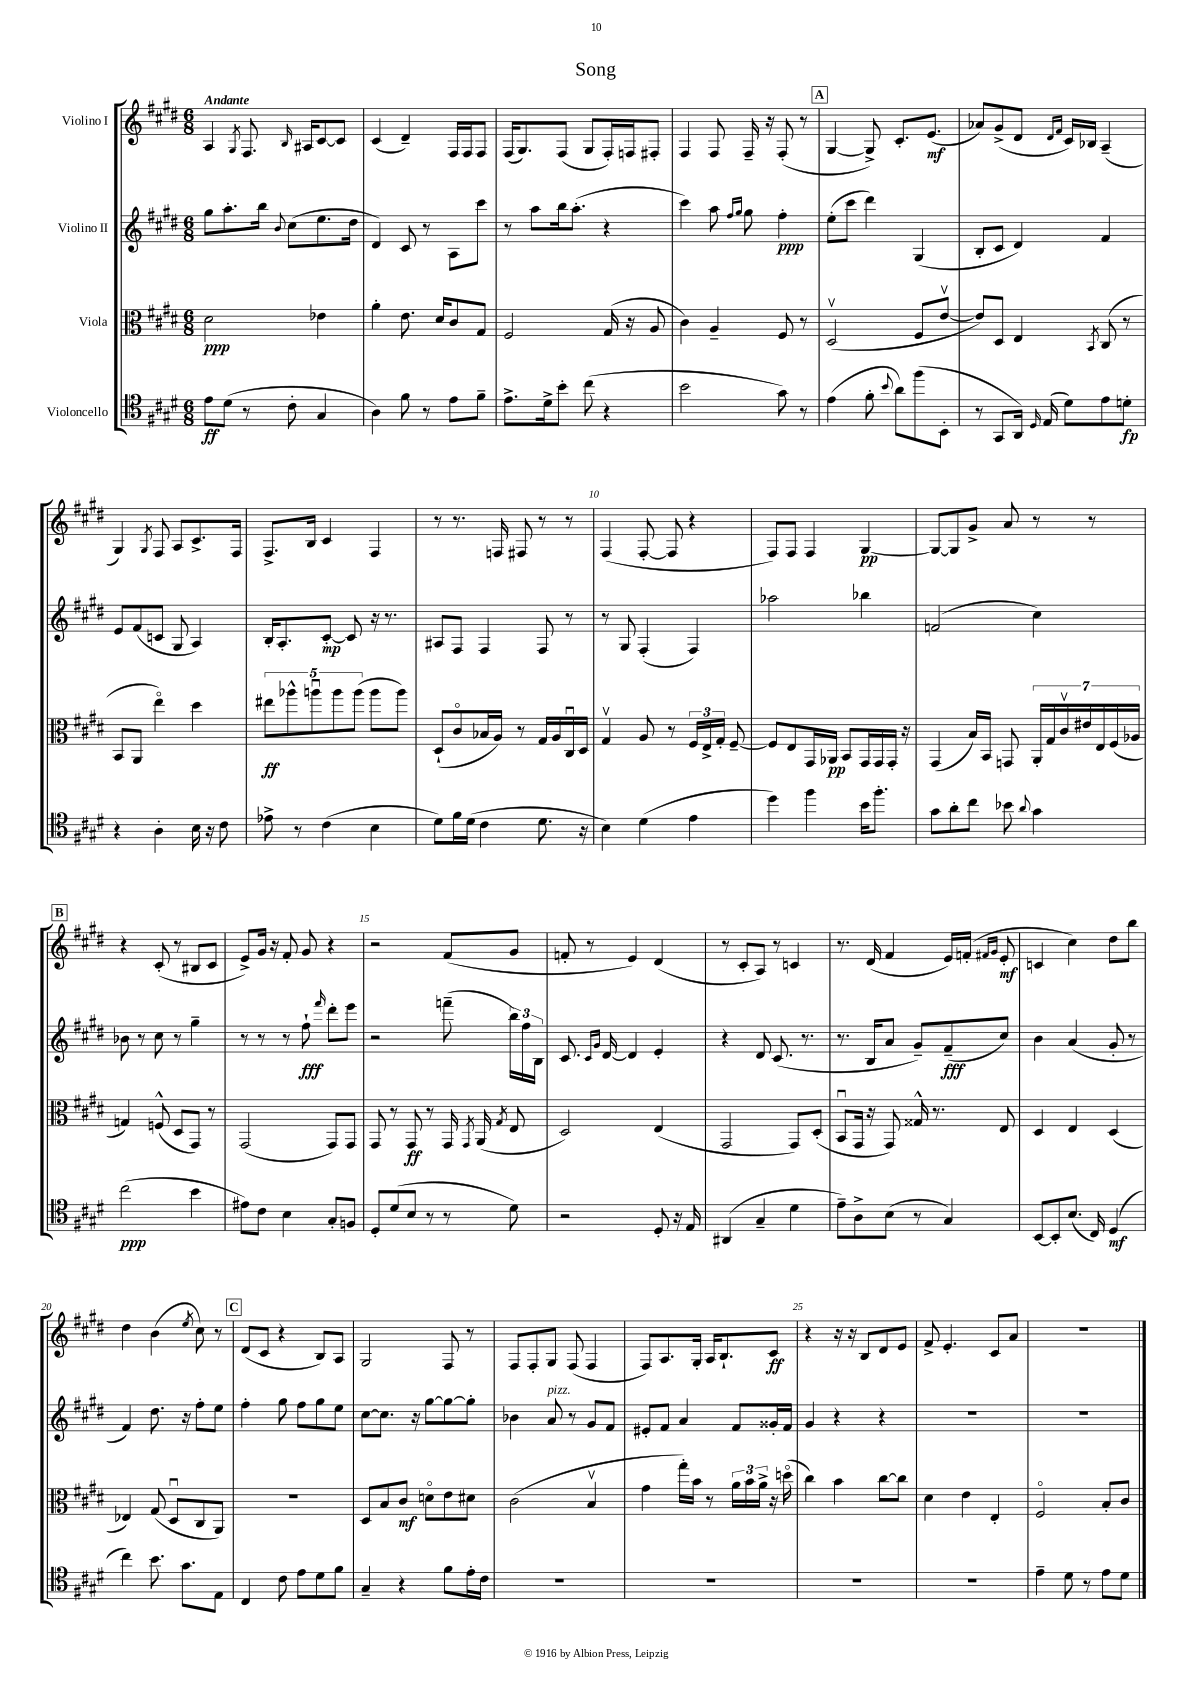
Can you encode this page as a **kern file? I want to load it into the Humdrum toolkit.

**kern	**kern	**kern	**kern
*staff4	*staff3	*staff2	*staff1
*clefC4	*clefC3	*clefG2	*clefG2
*k[f#c#g#d#]	*k[f#c#g#d#]	*k[f#c#g#d#]	*k[f#c#g#d#]
*M6/8	*M6/8	*M6/8	*M6/8
8e	2d#	8gg#	4A
(8d#	.	8.aa'	.
.	.	.	8qG#
8r	.	.	8.F#
.	.	16bb	.
.	.	8qqb	.
8c#'	.	(8cc#	.
.	.	.	16qqB
.	.	.	16A#
4G#	4e-	8.ee	[8c#
.	.	.	8c#]
.	.	16dd#	.
=	=	=	=
4A)	4a'	4d#)	(4c#
8f#	8.e	8c#	4d#~)
8r	.	8r	.
.	16d#	.	.
8e	8c#	8A	16F#
.	.	.	16F#
8f#~	8G#	8ccc#	8F#
=	=	=	=
8.e^	2F#	8r	(16F#
.	.	.	8.G#)
.	.	8aa	.
16d#^	.	.	.
8b'	.	16bb	(8F#
.	.	(8.aa'	.
(8cc#	.	.	8G#
4r	(16G#	4r	16F#')
.	16r	.	16F
.	8A	.	8F#'
=	=	=	=
2b	4c#)	4ccc#)	4F#
.	4A~	8aa	8F#
.	.	16qqff#	.
.	.	16qqgg#	.
.	.	8gg#	16F#~
.	.	.	16r
8g#)	8F#	4ff#'	(8F#'
8r	8r	.	8r
=	=	=	=
(4e	(2D#v	(8ee'	[4G#
.	.	8ccc#	.
8f#'	.	4ddd#)	8G#^])
8qqb	.	.	.
8a)	.	.	8.c#'
(8ff#	8F#	(4G#	.
.	.	.	(8.e
8BB'	[8ev	.	.
=	=	=	=
8r	8e])	8B'	8a-)
8GG#	8D#	8c#	(8g#^
16AA)	4E	4d#)	8d#
16qqD#	.	.	.
(16E	.	.	.
.	.	.	16qqd#
.	.	.	16qqf#
8d#)	.	.	16c#)
.	.	.	16B-
.	8qBB	.	.
8e	(8C#	4f#	(4A~
8d'	8r	.	.
=	=	=	=
4r	8BB	8e	4G#)
.	8AA	(8f#	.
.	.	.	8qG#
4A'	4eeo)	8c	8F#
.	.	8G#	8A
16B	4dd#	4A)	8.c#^
16r	.	.	.
8c#	.	.	.
.	.	.	16F#
=	=	=	=
8e-^	10ee#	16B'	8.F#^
.	.	8.A'	.
.	10aa-^^	.	.
8r	.	.	.
.	.	.	16B
.	10aau	.	.
(4c#	.	[8c#'	4c#
.	10aa	.	.
.	.	8c#]	.
.	(10aa	.	.
4B	8aa	16r	4F#
.	.	8.r	.
.	8aa)	.	.
=	=	=	=
8d#)	(8D#`	8A#	8r
16f#	8c#o	8F#	8.r
(16d#	.	.	.
4c#	16B-	4F#	.
.	16A)	.	16F
.	8r	.	8F#
8.d#	16G#	8F#	8r
.	16A	.	.
.	16C#u	8r	8r
16r	16D#	.	.
=	=	=	=
4B)	4G#v	8r	(4F#
.	.	8G#	.
(4d#	8A	(4F#'	[8F#'
.	8r	.	8F#]
4e	24F#	4F#)	4r
.	24E^	.	.
.	24G#'	.	.
.	[8F#~	.	.
=	=	=	=
4dd#)	8F#]	2aa-	8F#)
.	8E	.	8F#
4ff#	16GG#	.	4F#
.	16AA-	.	.
.	8BB	.	.
16b	16GG#	4bb-	[4G#
8.ff#'	16GG#	.	.
.	16GG#'	.	.
.	16r	.	.
=	=	=	=
8g#	(4GG#	(2f	8G#_
8a'	.	.	8G#]
8cc#	16B)	.	8g#^
.	16BB	.	.
8b-	8GG	.	8a
8qqa	.	.	.
4g#	28AA'	4cc#)	8r
.	28G#	.	.
.	28c#v	.	.
.	28e#	.	.
.	.	.	8r
.	28E	.	.
.	(28F#	.	.
.	28A-	.	.
=	=	=	=
(2cc#	4G)	8b-	4r
.	.	8r	.
.	(8F^^	8cc#	(8c#'
.	8D#	8r	8r
4b	8GG#)	4gg#~	8B#
.	8r	.	8c#
=	=	=	=
8e#)	(2GG#	8r	8e^)
8c#	.	8r	16g#
.	.	.	16r
4B	.	8r	8f#'
.	.	8ff#`	8g#
.	.	16qqfff#	.
8G#'	8GG#)	8ddd#'	4r
8F	8GG#	8eee	.
=	=	=	=
8D#'	8GG#	2r	2r
(8d#	8r	.	.
8B	8GG#	.	.
8r	8r	.	.
8r	16GG#	(8fff~	(8f#
.	8qGG#	.	.
.	(16AA	.	.
.	8qG#	.	.
8d#)	8E	24bb)	8g#
.	.	24ff#	.
.	.	24B	.
=	=	=	=
2r	2D#)	8.c#	8f'
.	.	.	8r
.	.	16qqc#	.
.	.	16qqg#	.
.	.	[16d#	.
.	.	4d#]	4e)
8D#'	(4E	4e'	(4d#
16r	.	.	.
16E	.	.	.
=	=	=	=
(4AA#	2GG#	4r	8r
.	.	.	8c#'
4G#~	.	8d#	8A)
.	.	(8.c#	8r
4d#	8GG#)	.	4c
.	.	8.r	.
.	(8D#'	.	.
=	=	=	=
8e~)	8BBu	8.r	8.r
8A^	16GG#	.	.
.	16r	16B	(16d#
(8B	8GG#)	8a	4f#
8r	16G##^^	8g#~)	.
.	8.r	.	.
4G#)	.	(8f#~	16e)
.	.	.	(16f'
.	.	.	16qqf#
.	.	.	16qqg#
.	8E	8cc#)	8e'
=	=	=	=
[8BB	4D#	4b	4c
8BB']	.	.	.
(8.B	4E	(4a	4cc#)
16C#)	.	.	.
(4D#	(4D#	8g#'	8dd#
.	.	8r	8bb
=	=	=	=
4cc#)	4E-)	4f#)	4dd#
8.b	(8G#	8.dd#	(4b
.	8D#u	.	.
8.g#	.	16r	.
.	.	.	8qee
.	8C#	8ff#'	8cc#)
8E	8AA)	8ee	8r
=	=	=	=
4C#	2.r	4ff#'	(8d#
.	.	.	8c#
8c#	.	8gg#	4r
8e	.	8ff#	.
8d#	.	8gg#	8B)
8f#	.	8ee	8A
=	=	=	=
4G#~	8D#	[8cc#	2G#
.	8B	8.cc#]	.
4r	8c#	.	.
.	.	16r	.
.	8do	[8gg#	.
8f#	8e	8gg#_	8F#
16e'	8d#	8gg#']	8r
16c#	.	.	.
=	=	=	=
2.r	(2c#	4b-	8F#
.	.	.	8F#'
.	.	8a	8G#
.	.	8r	(8F#
.	4Bv	8g#	4F#
.	.	8f#	.
=	=	=	=
2.r	4g#	8e#'	8F#)
.	.	8f#	8.A
.	16gg#')	4a	.
.	16b	.	16G#'
.	8r	.	16A
.	.	.	8.B`
.	24a	8f#	.
.	24b	.	.
.	24a^	.	.
.	16r	16g##'	8c#
.	(16ddo	16f#	.
=	=	=	=
2.r	4cc#)	4g#	4r
.	4b	4r	16r
.	.	.	16r
.	.	.	8B
.	[8cc#	4r	8d#
.	8cc#]	.	8e
=	=	=	=
2.r	4d#	2.r	8f#^
.	.	.	4.e'
.	4e	.	.
.	4E'	.	8c#
.	.	.	8a
=	=	=	=
4e~	2F#o	2.r	2.r
8d#	.	.	.
8r	.	.	.
8e	8B'	.	.
8d#	8c#	.	.
==	==	==	==
*-	*-	*-	*-
